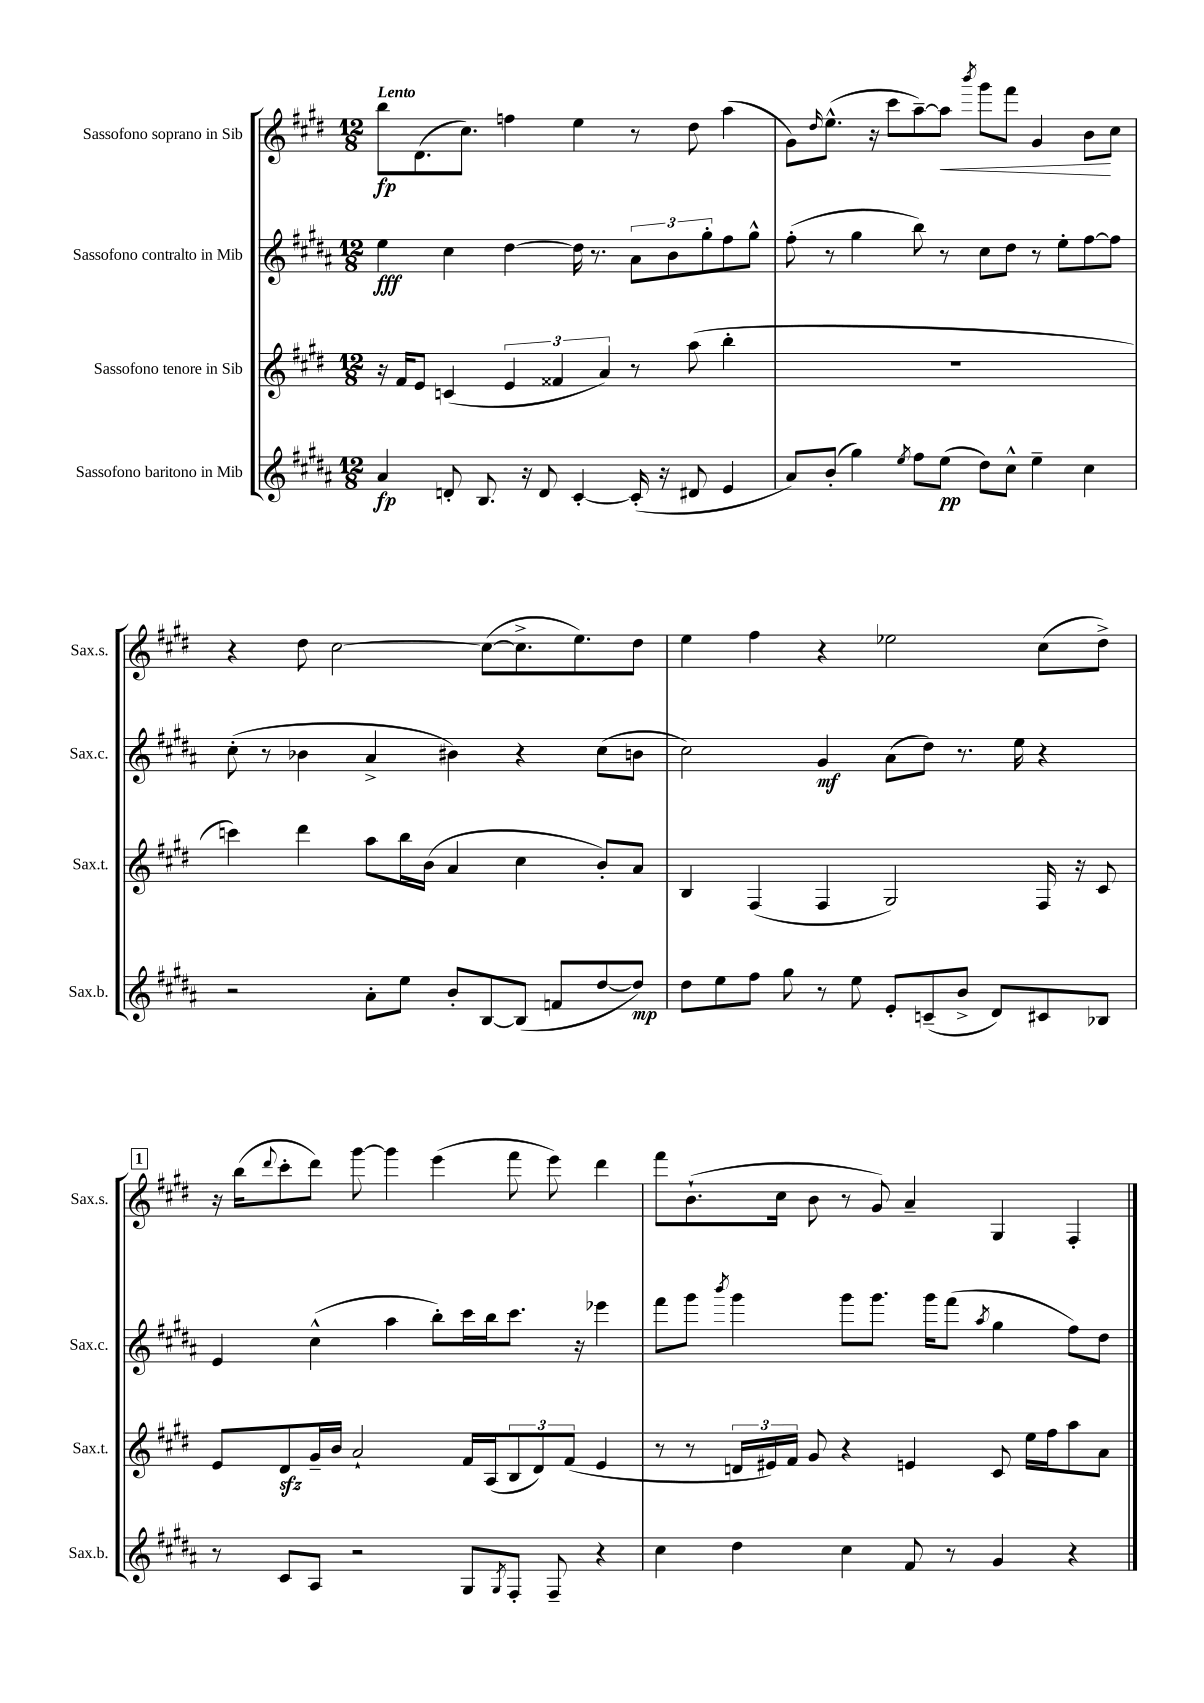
<<
\new StaffGroup <<
\new Staff = "s0" \with { instrumentName = "Sassofono soprano in Sib" shortInstrumentName = "Sax.s." } {
    \clef treble \key e \major \numericTimeSignature \time 12/8 \tempo "Lento"
    b''8\fp dis'8.( cis''8.) f''4 e''4 r8 dis''8 a''4( |
    gis'8) \grace { dis''16 } e''8.-^( r16 cis'''8 a''8~--) a''8\< \acciaccatura { b'''8 } gis'''8 fis'''8 gis'4 b'8\! cis''8 |
    r4 dis''8 cis''2~ cis''8~( cis''8.-> e''8.) dis''8 |
    e''4 fis''4 r4 ees''2 cis''8( dis''8->) |
    \mark \markup { \box "1" } r16 b''16( \appoggiatura { dis'''8 } cis'''8-. dis'''8) gis'''8~ gis'''4 e'''4( fis'''8 e'''8) dis'''4 |
    fis'''8 b'8.-!( cis''16 b'8 r8 gis'8) a'4-- gis4 fis4-. \bar "|." |
}
\new Staff = "s1" \with { instrumentName = "Sassofono contralto in Mib" shortInstrumentName = "Sax.c." } {
    \clef treble \key b \major \numericTimeSignature \time 12/8
    e''4\fff cis''4 dis''4~ dis''16 r8. \tuplet 3/2 { ais'8 b'8 gis''8-. } fis''8 gis''8-^ |
    fis''8-.( r8 gis''4 b''8) r8 cis''8 dis''8 r8 e''8-. fis''8~ fis''8 |
    cis''8-.( r8 bes'4 ais'4-> bis'4) r4 cis''8( b'8 |
    cis''2) gis'4\mf ais'8( dis''8) r8. e''16 r4 |
    \mark \markup { \box "1" } e'4 cis''4-^( ais''4 b''8-.) cis'''16 b''16 cis'''8. r16 ees'''4 |
    fis'''8 gis'''8 \acciaccatura { b'''8 } gis'''4 gis'''8 gis'''8. gis'''16 fis'''8( \acciaccatura { ais''8 } gis''4 fis''8) dis''8 \bar "|." |
}
\new Staff = "s2" \with { instrumentName = "Sassofono tenore in Sib" shortInstrumentName = "Sax.t." } {
    \clef treble \key e \major \numericTimeSignature \time 12/8
    r16 fis'16 e'8 c'4( \tuplet 3/2 { e'4 fisis'4 a'4) } r8 a''8( b''4-. |
    R1. |
    c'''4) dis'''4 a''8 b''16 b'16( a'4 cis''4 b'8-.) a'8 |
    b4 fis4( fis4 gis2) fis16 r16 cis'8 |
    \mark \markup { \box "1" } e'8 dis'8\sfz gis'16-- b'16 a'2-! fis'16 a16( \tuplet 3/2 { b8 dis'8) fis'8( } e'4 |
    r8 r8 \tuplet 3/2 { d'16 eis'16) fis'16 } gis'8 r4 e'4 cis'8 e''16 fis''16 a''8 a'8 \bar "|." |
}
\new Staff = "s3" \with { instrumentName = "Sassofono baritono in Mib" shortInstrumentName = "Sax.b." } {
    \clef treble \key b \major \numericTimeSignature \time 12/8
    ais'4\fp d'8-. b8. r16 d'8 cis'4~-. cis'16-.( r16 dis'8 e'4 |
    ais'8) b'8-.( gis''4) \acciaccatura { e''8 } fis''8 e''8\pp( dis''8) cis''8-^ e''4-- cis''4 |
    r2 ais'8-. e''8 b'8-. b8~ b8( f'8 dis''8~ dis''8\mp) |
    dis''8 e''8 fis''8 gis''8 r8 e''8 e'8-. c'8--( b'8-> dis'8) cis'8 bes8 |
    \mark \markup { \box "1" } r8 cis'8 ais8 r2 gis8 \acciaccatura { gis8 } fis8-. fis8-- r4 |
    cis''4 dis''4 cis''4 fis'8 r8 gis'4 r4 \bar "|." |
}
>>
>>
\layout { \context { \Score \remove "Bar_number_engraver" } }
